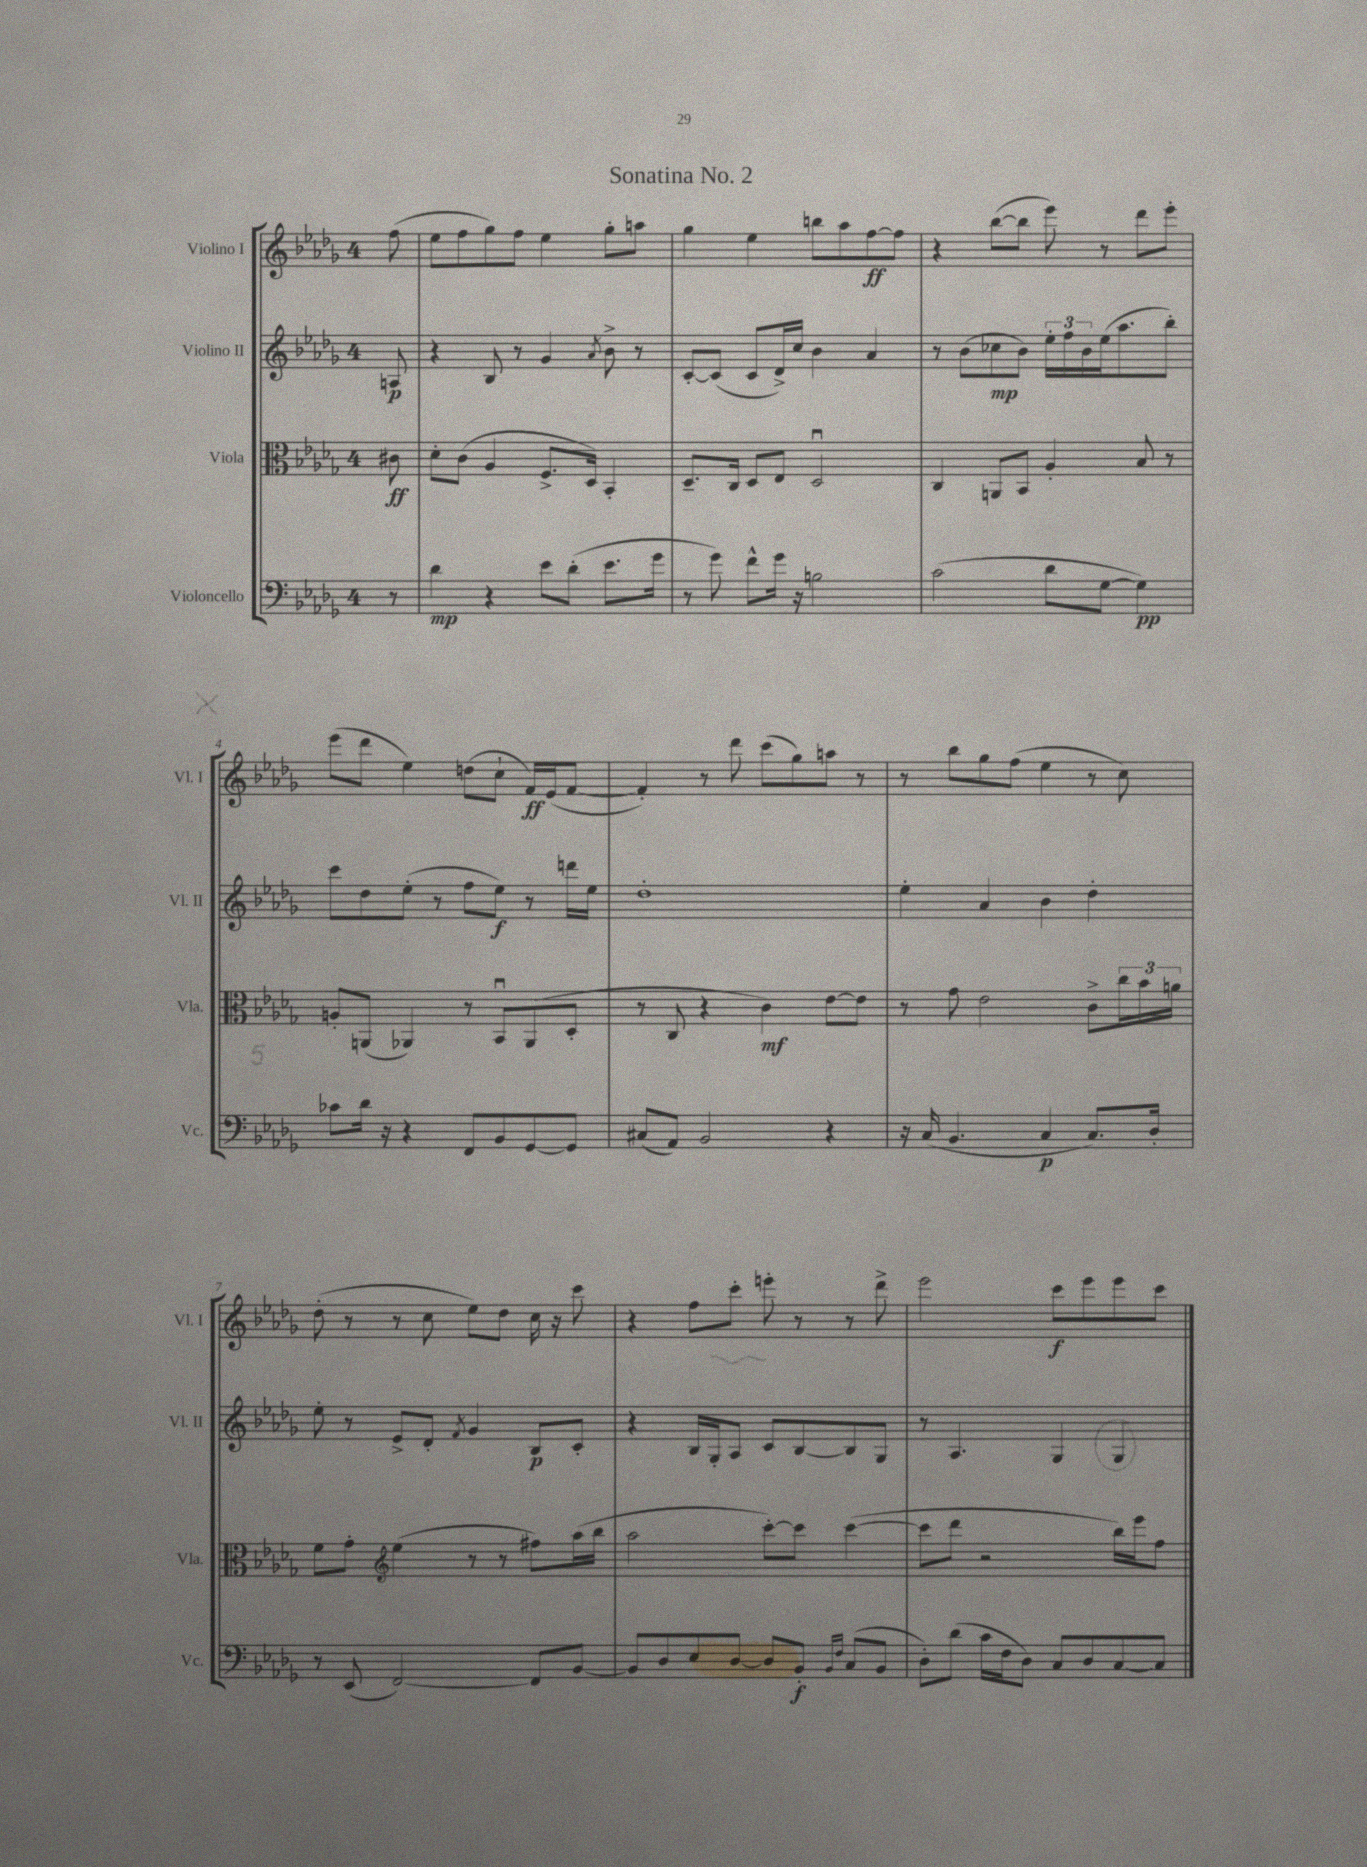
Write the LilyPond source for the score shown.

\header { title = "Sonatina No. 2" }
<<
\new StaffGroup <<
\new Staff = "s0" \with { instrumentName = "Violino I" shortInstrumentName = "Vl. I" } {
    \clef treble \key des \major \once \override Staff.TimeSignature.style = #'single-digit \time 4/4 \partial 8
    f''8( |
    ees''8 f''8 ges''8) f''8 ees''4 ges''8-. a''8 |
    ges''4 ees''4 b''8 aes''8 f''8~\ff f''8 |
    r4 bes''8~( bes''8 ees'''8) r8 des'''8 ees'''8-. |
    ees'''8( des'''8 ees''4) d''8( c''8-! f'16\ff) ees'16( f'8~ |
    f'4-.) r8 des'''8 c'''8( ges''8) a''8 r8 |
    r8 bes''8 ges''8 f''8( ees''4 r8 c''8) |
    des''8-.( r8 r8 c''8 ees''8) des''8 c''16 r16 c'''8 |
    r4 f''8 c'''8-. e'''8-. r8 r8 des'''8-> |
    ees'''2 c'''8\f ees'''8 ees'''8 c'''8 \bar "|." |
}
\new Staff = "s1" \with { instrumentName = "Violino II" shortInstrumentName = "Vl. II" } {
    \clef treble \key des \major \once \override Staff.TimeSignature.style = #'single-digit \time 4/4 \partial 8
    a8\p |
    r4 bes8 r8 ges'4 \acciaccatura { aes'8 } bes'8-> r8 |
    c'8~-. c'8( c'8 des'16->) c''16 bes'4 aes'4 |
    r8 bes'8( ces''8\mp bes'8) \tuplet 3/2 { ees''16-. f''16 bes'16 } ees''16( aes''8. bes''8-.) |
    c'''8 des''8 ees''8-.( r8 f''8 ees''8\f) r8 d'''16 ees''16 |
    des''1-. |
    ees''4-. aes'4 bes'4 des''4-. |
    ees''8-. r8 ees'8-> des'8-. \acciaccatura { f'8 } ges'4 bes8\p c'8-. |
    r4 bes16 ges16-. aes8 c'8 bes8~ bes8 ges8 |
    r8 aes4. ges4 ges4 \bar "|." |
}
\new Staff = "s2" \with { instrumentName = "Viola" shortInstrumentName = "Vla." } {
    \clef alto \key des \major \once \override Staff.TimeSignature.style = #'single-digit \time 4/4 \partial 8
    cis'8\ff |
    des'8-. c'8( aes4 f8.-> des16) bes,4-. |
    des8.-- c16 des8 ees8 des2\downbow |
    c4 a,8 bes,8 aes4-. bes8 r8 |
    a8-. a,8( aes,4) r8 bes,8\downbow aes,8( des8-. |
    r8 c8 r4 c'4\mf) ees'8~ ees'8 |
    r8 ges'8 ees'2 c'8-> \tuplet 3/2 { c''16 bes'16 a'16 } |
    f'8 ges'8-. \clef treble ees''4( r8 r8 fis''8) aes''16( bes''16 |
    aes''2 c'''8~-.) c'''8 c'''4~( |
    c'''8 des'''8 r2 bes''16) ees'''16 f''8 \bar "|." |
}
\new Staff = "s3" \with { instrumentName = "Violoncello" shortInstrumentName = "Vc." } {
    \clef bass \key des \major \once \override Staff.TimeSignature.style = #'single-digit \time 4/4 \partial 8
    r8 |
    des'4\mp r4 ees'8 des'8-.( ees'8. ges'16 |
    r8 ges'8) f'8-^ ges'16 r16 b2 |
    c'2( des'8 ges8~ ges4\pp) |
    ces'8 des'16 r16 r4 f,8 bes,8 ges,8~ ges,8 |
    cis8( aes,8) bes,2 r4 |
    r16 c16( bes,4. c4\p c8.) des16-. |
    r8 ees,8( f,2~) f,8 bes,8~ |
    bes,8 des8 ees8 des8~ des8 bes,8-.\f \grace { bes,16 f16 } c8( bes,8 |
    des8-.) des'8( c'16 f16 des8) c8 des8 c8~ c8 \bar "|." |
}
>>
>>
